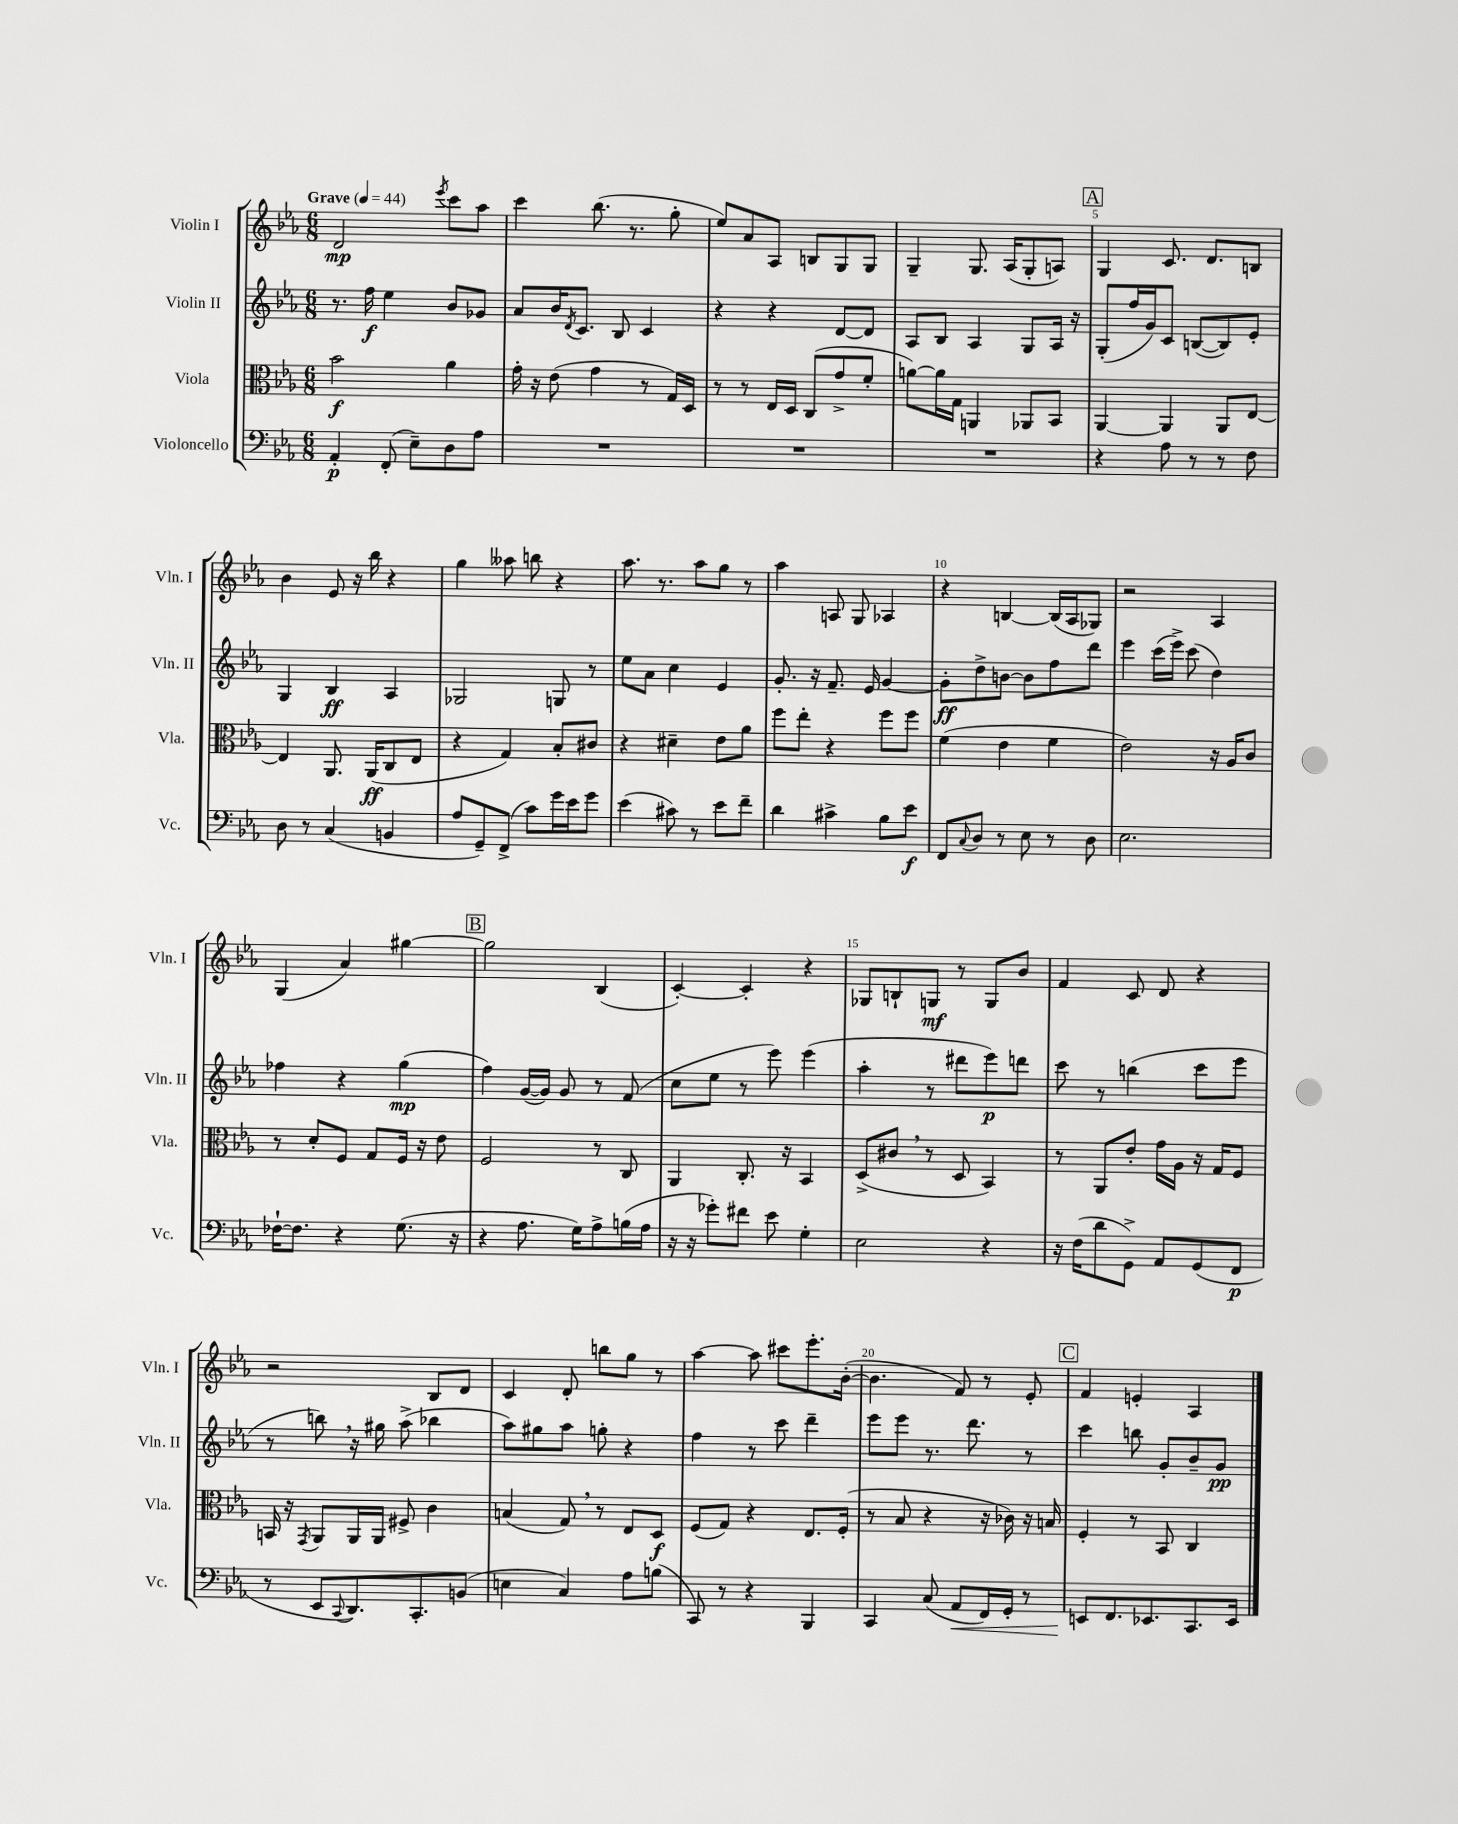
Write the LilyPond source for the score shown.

<<
\new StaffGroup <<
\new Staff = "s0" \with { instrumentName = "Violin I" shortInstrumentName = "Vln. I" } {
    \clef treble \key ees \major \numericTimeSignature \time 6/8 \tempo "Grave" 4 = 44
    d'2\mp \acciaccatura { ees'''8 } c'''8 aes''8 |
    c'''4 bes''8.( r8. g''8-. |
    ees''8) aes'8 aes8 b8 g8 g8 |
    g4-- g8. aes16( g8-. a8) |
    \mark \markup { \box "A" } g4 c'8. d'8. b8 |
    bes'4 ees'8 r16 bes''16 r4 |
    g''4 aeses''8 b''8 r4 |
    aes''8. r8. aes''8 g''8 r8 |
    aes''4 a8 g8 aes4 |
    r4 b4~ b16( aes16 ges8) |
    r2 aes4 |
    g4( aes'4) gis''4~ |
    \mark \markup { \box "B" } gis''2 bes4( |
    c'4~-.) c'4-. r4 |
    ges8 b8-! g8\mf r8 g8 bes'8 |
    f'4 c'8 d'8 r4 |
    r2 bes8 d'8 |
    c'4 d'8-. b''8 g''8 r8 |
    aes''4~ aes''8 cis'''8 ees'''8.-. bes'16~-.( |
    bes'4. f'8) r8 ees'8-. |
    \mark \markup { \box "C" } f'4 e'4-. aes4 \bar "|." |
}
\new Staff = "s1" \with { instrumentName = "Violin II" shortInstrumentName = "Vln. II" } {
    \clef treble \key ees \major \numericTimeSignature \time 6/8
    r8. f''16\f ees''4 bes'8 ges'8 |
    aes'8 bes'16 \acciaccatura { d'8 } c'8. bes8 c'4 |
    r4 r4 d'8~ d'8 |
    aes8 bes8 aes4 g8 aes16 r16 |
    \mark \markup { \box "A" } g8-.( f''16 g'16) c'8 b8~( b8) ees'8-. |
    g4 bes4\ff aes4 |
    ges2 g8 r8 |
    ees''8 aes'8 c''4 ees'4 |
    g'8.-. r16 f'8.-- ees'16 g'4~ |
    g'8-.\ff d''8-> b'8~ b'8 f''8 d'''8 |
    ees'''4 c'''16( ees'''16->) c'''8( d''4) |
    fes''4 r4 g''4\mp( |
    \mark \markup { \box "B" } f''4) g'16~( g'16) g'8 r8 f'8( |
    c''8 ees''8 r8 ees'''8) ees'''4( |
    aes''4-. r8 dis'''8 ees'''8\p) d'''8 |
    c'''8 r8 b''4( c'''8 ees'''8 |
    r8 b''8) \breathe r16 gis''16 aes''8->( bes''4 |
    aes''8) gis''8 aes''8 g''8-. r4 |
    f''4 r8 c'''8 d'''4-- |
    ees'''8 ees'''8 r8. d'''8. r8 |
    \mark \markup { \box "C" } c'''4 b''8 g'8-. bes'8-- g'8\pp \bar "|." |
}
\new Staff = "s2" \with { instrumentName = "Viola" shortInstrumentName = "Vla." } {
    \clef alto \key ees \major \numericTimeSignature \time 6/8
    bes'2\f aes'4 |
    g'16-. r16 ees'8( g'4 r8 g16) d16 |
    r8 r8 ees16 d16 c8( g'8-> f'8-. |
    a'8~) a'16 g16 a,4 aes,8 bes,8 |
    \mark \markup { \box "A" } aes,4~ aes,4 aes,8 ees8~ |
    ees4 aes,8. aes,16\ff( c8 ees8 |
    r4 g4) bes8-. cis'8 |
    r4 dis'4-- ees'8 aes'8 |
    f''8 ees''8-. r4 f''8 f''8 |
    f'4( ees'4 f'4 |
    ees'2) r16 aes16 c'8 |
    r8 d'8-. f8 g8 f16 r16 ees'8 |
    \mark \markup { \box "B" } f2 r8 c8 |
    aes,4 c8.-. r16 bes,4 |
    d8->( cis'8 \breathe r8 d8 bes,4) |
    r8 aes,8 ees'8-. g'16 aes16 r16 g16 f8 |
    b,16 r16 \acciaccatura { g,8 } aes,8 aes,16 aes,16 fis8-> c'4 |
    b4( g8) \breathe r8 ees8 d8\f |
    f8( g8) r4 ees8. f16-.( |
    r8 bes8 r4 r16 ces'16) r16 b16 |
    \mark \markup { \box "C" } f4-. r8 bes,8 c4 \bar "|." |
}
\new Staff = "s3" \with { instrumentName = "Violoncello" shortInstrumentName = "Vc." } {
    \clef bass \key ees \major \numericTimeSignature \time 6/8
    aes,4-.\p f,8-.( ees8--) d8 aes8 |
    R2. |
    R2. |
    R2. |
    \mark \markup { \box "A" } r4 aes8 r8 r8 f8 |
    d8 r8 c4( b,4 |
    aes8 g,8--) f,8->( c'8) g'16 ees'16 g'8 |
    ees'4( cis'8) r8 ees'8 f'8-- |
    d'4 cis'4-> bes8 ees'8\f |
    f,8 \appoggiatura { c8 } d8 r8 ees8 r8 d8 |
    ees2. |
    fes16~-! fes8. r4 g8.( r16 |
    \mark \markup { \box "B" } r4 aes8. g16) aes8-> b16( aes16 |
    r16 r16 ges'8-.) fis'8 ees'8 g4-. |
    ees2 r4 |
    r16 f16( d'8 g,8->) aes,8 g,8( f,8\p |
    r8 ees,8 \appoggiatura { c,8 } d,8.) c,8.-. b,8( |
    e4 c4) aes8 b8( |
    c,8) r8 r4 bes,,4 |
    c,4 c8( aes,8\< f,16) g,16-. r8 |
    \mark \markup { \box "C" } e,8\! f,8. ees,8. c,8. ees,16 \bar "|." |
}
>>
>>
\layout { \context { \Score \override BarNumber.break-visibility = ##(#f #t #t) barNumberVisibility = #(every-nth-bar-number-visible 5) } }
